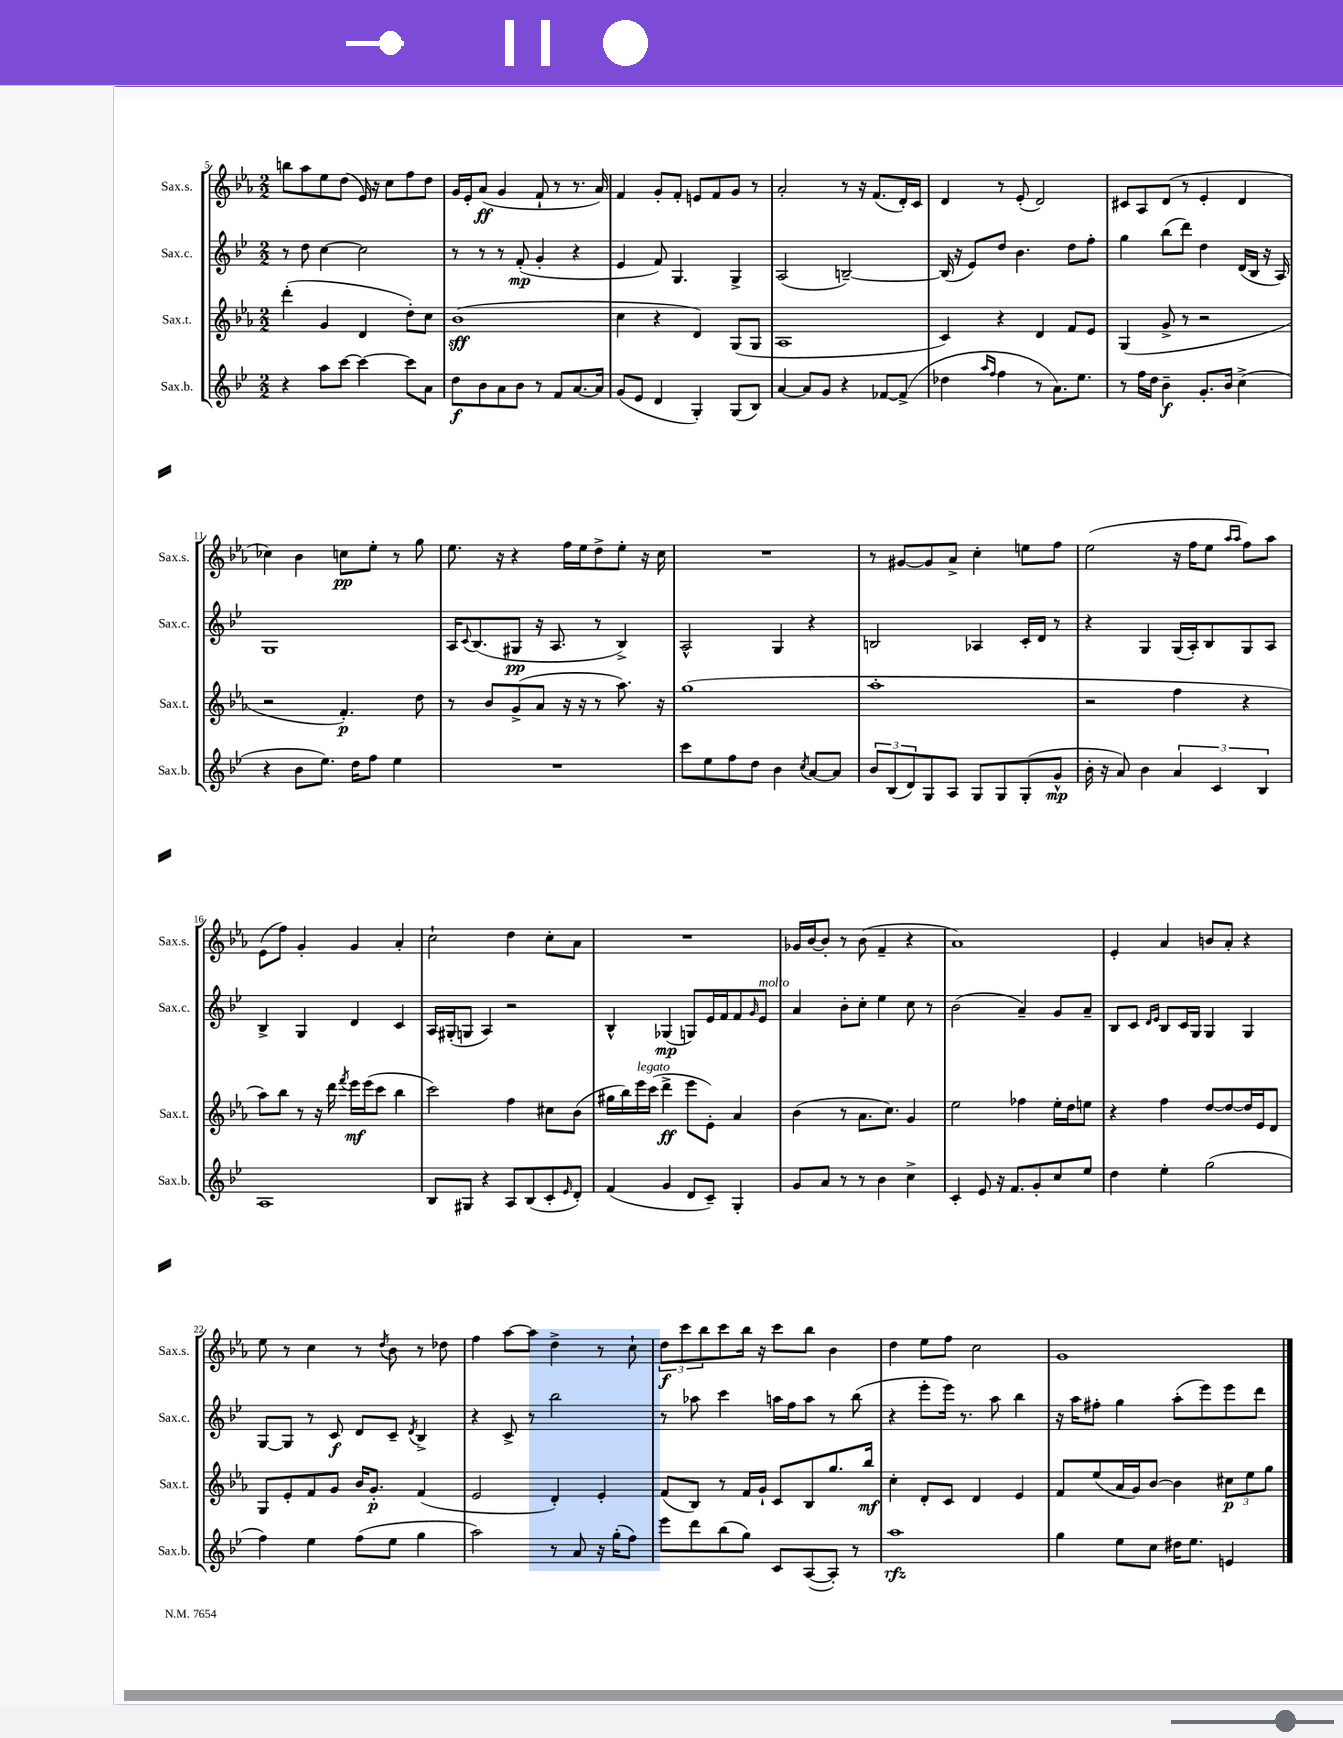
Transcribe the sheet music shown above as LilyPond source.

<<
\new StaffGroup <<
\new Staff = "s0" \with { instrumentName = "Sax.s." shortInstrumentName = "Sax.s." } {
    \clef treble \key ees \major \numericTimeSignature \time 2/2
    b''8 aes''8 ees''8 d''8( ees'16) r16 c''8 f''8 d''8 |
    g'16 ees'16-. aes'8\ff( g'4 f'8-! r8 r8. aes'16) |
    f'4 g'8-. f'8-. e'8 f'8 g'8 r8 |
    aes'2-. r8 r16 f'8.( d'16-.) c'16 |
    d'4 r8 ees'8-.( d'2) |
    cis'8 aes8 d'8( r8 ees'4-. d'4 |
    ces''4) bes'4 c''8\pp ees''8-. r8 g''8 |
    ees''8. r16 r4 f''16 ees''16 d''8-> ees''8-. r16 c''16 |
    R1 |
    r8 gis'8~ gis'8 aes'8-> c''4-. e''8 f''8 |
    ees''2( r16 f''16 ees''8 \grace { aes''16 aes''16 } f''8) aes''8 |
    ees'8( f''8) g'4-. g'4 aes'4-. |
    c''2-! d''4 c''8-. aes'8 |
    R1 |
    ges'16 bes'16~ bes'8-. r8 bes'8( f'4-- r4 |
    aes'1) |
    ees'4-. aes'4 b'8 aes'8-. r4 |
    ees''8 r8 c''4 r8 \acciaccatura { d''8 } bes'8 r8 des''8 |
    f''4 aes''8~ aes''8 d''4-> r8 c''8-! |
    \tuplet 3/2 { d''8\f c'''8 bes''8 } c'''8 bes''16 r16 c'''8 bes''8 bes'4 |
    d''4 ees''8 f''8 c''2 |
    g'1 \bar "|." |
}
\new Staff = "s1" \with { instrumentName = "Sax.c." shortInstrumentName = "Sax.c." } {
    \clef treble \key bes \major \numericTimeSignature \time 2/2
    r8 d''8 c''4~ c''2 |
    r8 r8 r8 f'8-.\mp( g'4-. r4 |
    ees'4 f'8) g4. g4-> |
    a2( b2~--) |
    b16( r16 ees'8) d''8 bes'4. d''8 f''8-. |
    g''4 bes''8( d'''8) d''4 d'16( bes16 r16 a16) |
    g1 |
    a16 \appoggiatura { c'8 } bes8.( gis8\pp r16 a8. r8 bes4->) |
    a2-^ g4 r4 |
    b2 aes4 c'16-. d'16 r8 |
    r4 g4 g16( a16-.) bes8 g8 a8 |
    bes4-> g4 d'4 c'4 |
    a16 gis16-.( g8 a4) r2 |
    bes4-^ ges4\mp( g8) ees'16 f'16 f'8 \grace { g'16 } ees'8^\markup { \italic "molto" } |
    a'4 bes'8-. c''8-. ees''4 c''8 r8 |
    bes'2( a'4--) g'8 a'8-- |
    bes8 c'8 \grace { d'16 ees'16 } bes8 c'16 g16 g4 g4 |
    g8~ g8 r8 c'8\f d'8 c'8-- \acciaccatura { d'8 } bes4-> |
    r4 c'8-> r8 bes''2 |
    r8 aes''8 c'''4 a''16 f''16 a''8 r8 bes''8( |
    r4 ees'''8-. ees'''16) r8. a''8 bes''4 |
    r16 a''16 fis''8-. g''4 a''8-.( ees'''8) ees'''8 d'''8 \bar "|." |
}
\new Staff = "s2" \with { instrumentName = "Sax.t." shortInstrumentName = "Sax.t." } {
    \clef treble \key ees \major \numericTimeSignature \time 2/2
    d'''4-.( g'4 d'4 d''8-.) c''8 |
    bes'1\sff( |
    c''4 r4 d'4) g8( g8 |
    aes1 |
    c'4) r4 d'4 f'8 ees'8 |
    g4( g'8-> r8 r2 |
    r2 f'4.-.\p) d''8 |
    r8 bes'8 g'8->( aes'8 r16 r16 r8 aes''8.) r16 |
    g''1( |
    aes''1-. |
    r2 f''4 r4 |
    aes''8) bes''8 r8 r16 d'''16 \acciaccatura { f'''8 } ees'''16\mf ees'''16( c'''8 bes''4 |
    c'''2) f''4 cis''8 bes'8( |
    gis''16 bes''16) ees'''16^\markup { \italic "legato" } c'''16( d'''4->\ff ees'''8 ees'8-.) aes'4 |
    bes'4( r8 aes'8. c''8.) g'4 |
    ees''2 fes''4 ees''16-. d''16 e''8 |
    r4 f''4 d''8~ d''8~ d''16 ees'16 d'8 |
    g8 ees'8-. f'8 g'8 bes'16 g'8.-.\p f'4( |
    ees'2 d'4-.) ees'4-. |
    f'8( bes8) r8 f'16 g'16-! c'8 bes8 g''8. bes''16\mf |
    c''4-. d'8-. c'8 d'4 ees'4 |
    f'8 ees''8( aes'16 g'16) bes'8~ bes'4 \tuplet 3/2 { cis''8\p ees''8 g''8 } \bar "|." |
}
\new Staff = "s3" \with { instrumentName = "Sax.b." shortInstrumentName = "Sax.b." } {
    \clef treble \key bes \major \numericTimeSignature \time 2/2
    r4 a''8 c'''8~ c'''4~ c'''8 a'8 |
    d''8\f bes'8 a'8 bes'8 r8 f'8 a'8.~ a'16 |
    g'8( ees'8 d'4 g4-.) g8( bes8) |
    a'4~ a'8 g'8 r4 fes'8~ fes'8->( |
    des''4 \grace { a''16 f''16 } f''4 r8 a'8.) ees''8. |
    r8 f''16 d''16 bes'4--\f g'8.-. bes'16 c''4->( |
    r4 bes'8 ees''8.) d''16 f''8 ees''4 |
    R1 |
    c'''8 ees''8 f''8 d''8 bes'4 \acciaccatura { c''8 } a'8~ a'8 |
    \tuplet 3/2 { bes'8 bes8( d'8) } g8 a8 g8 g8 g8-.( g'8-^\mp |
    bes'16-. r16 a'8) bes'4 \tuplet 3/2 { a'4 c'4 bes4 } |
    a1 |
    bes8 gis8 r4 a8 bes8( c'8-. \grace { ees'16 } d'8-.) |
    f'4( g'4 d'8 c'8--) g4-. |
    g'8 a'8 r8 r8 bes'4 c''4-> |
    c'4-. ees'8 r16 f'8. g'8-. c''8 ees''8 |
    d''4 ees''4-. g''2( |
    f''4) ees''4 f''8( ees''8 g''4 |
    a''2) r8 a'8 r16 g''16-.( f''8) |
    ees'''8 d'''8 bes''8( g''8) c'8 a8~( a8-.) r8 |
    a''1\rfz |
    g''4 ees''8 c''8 dis''16 ees''8. e'4 \bar "|." |
}
>>
>>
\layout { \context { \Score currentBarNumber = #5 } }
